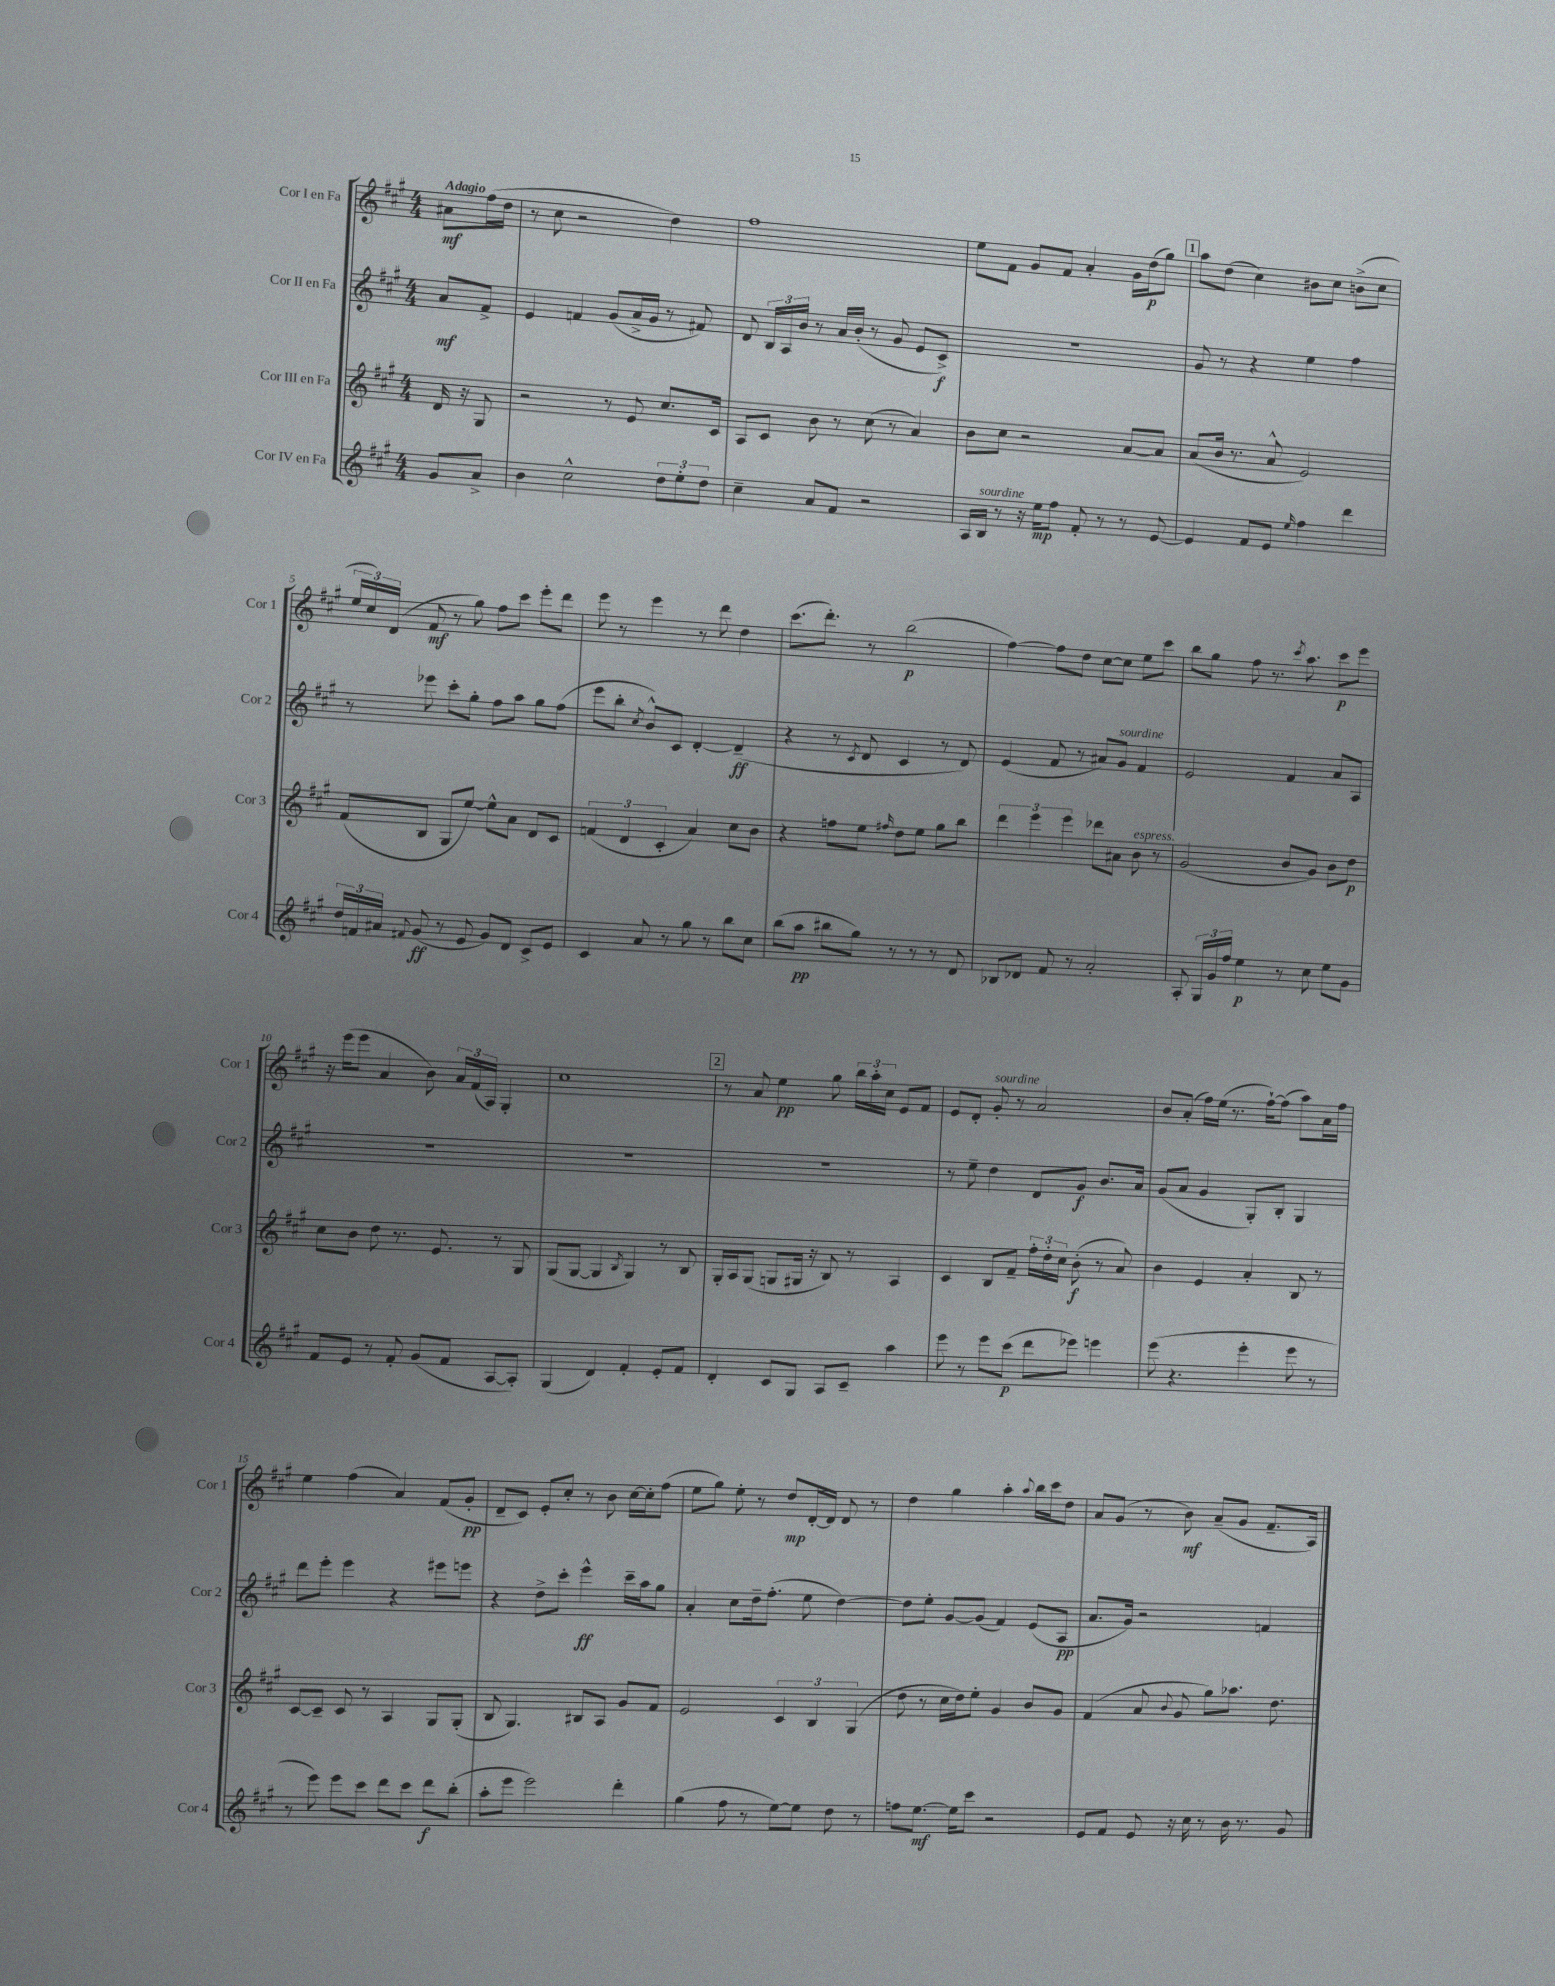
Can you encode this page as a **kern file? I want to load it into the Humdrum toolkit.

**kern	**kern	**kern	**kern
*staff4	*staff3	*staff2	*staff1
*clefG2	*clefG2	*clefG2	*clefG2
*k[f#c#g#]	*k[f#c#g#]	*k[f#c#g#]	*k[f#c#g#]
*M4/4	*M4/4	*M4/4	*M4/4
8g#/L	16d/	8a/L	8a#\L
.	16r	.	.
8a^/J	8G#/	8f#^/J	(16ff#\L
.	.	.	16dd\JJ
=	=	=	=
4b\	2r	4e/	8r
.	.	.	8cc#\
2cc#^^\	.	4f/	2r
.	8r	(8g#/L	.
.	8e/	16a^/L	.
.	.	16g#/JJ	.
12dd\L	8.cc#/L	8r	4dd\)
12ee'\	.	.	.
.	.	8f#/)	.
12dd\J	.	.	.
.	16c#/Jk	.	.
=	=	=	=
4cc#~\	8A/L	8d/	1ff#
.	8c#/J	24B/LL	.
.	.	24A/	.
.	.	24b/JJ	.
8a/L	8b\	8r	.
8f#/J	8r	16a/LL	.
.	.	(16b'/JJ	.
2r	(8cc#\	8r	.
.	8r	8g#/	.
.	4a/)	8e/L	.
.	.	8c#^/J)	.
=	=	=	=
16A/LL	8b\L	1r	8ee\L
16B/JJ	.	.	.
8r	8cc#\J	.	8f#\J
16r	2r	.	8g#/L
16ee\LK	.	.	.
8ff#\J	.	.	8f#/J
8f#'/	.	.	4a'/
8r	.	.	.
8r	[8a/L	.	16g#\LL
.	.	.	(16dd\J
[8e/	8a/]J	.	8gg#\J)
=	=	=	=
4e/]	(8a/L	8g#/	8aa\L
.	16b/Jk	8r	(8dd\J
.	8.r	.	.
8f#/L	.	4r	4cc#\)
8e/J	8a^^/	.	.
16qqee/	.	.	.
4ff#\	2e/)	4ee\	8b#\L
.	.	.	8cc#\J
4ddd\	.	4ff#\	(8b^\L
.	.	.	8cc#\J
=	=	=	=
24dd/LL	(8f#/L	8r	24ee/LL
24f/	.	.	24cc#/)
24a#/JJ	.	.	(24d/JJ
8qqf#/	.	.	.
(8g#/	8B/J	8eee-\	8f#/
8r	8G#/L	8ccc#'\L	8r
8e/	[8ee/J)	8gg#'\J	8gg#\)
8g#/L)	8ee^^\]L	8ff#\L	8ff#\L
8d/J	8a\J	8aa\J	8ccc#\J
8c#^/L	8d/L	8gg#\L	8eee'\L
8e/J	8c#/J	(8ff#\J	8ddd\J
=	=	=	=
4c#/	(6f/	8eee\L	8eee\
.	.	8bb'\J	8r
.	6d/	.	.
.	.	8qcc#/	.
8a/	.	8b^^/L)	4eee\
.	6c#'/	.	.
8r	.	8c#/J	.
8gg#\	4a/)	[4d'/	8r
8r	.	.	8ddd\
8bb\L	8cc#\L	(4d~/]	4dd\
8cc#\J	8b\J	.	.
=	=	=	=
(8bb\L	4r	4r	(8.ccc#\L
8aa\J	.	.	.
.	.	.	8.ddd'\J)
8bb#\L	8ff\L	8r	.
.	.	8qc#/	.
8gg#\J)	8ee\J	8d/	8r
.	16qqff#/	.	.
8r	8dd\L	4c#/	(2bb\
8r	8ee\J	.	.
8r	8gg#\L	8r	.
8d/	8bb\J	8d/)	.
=	=	=	=
8B-/L	6ddd\	(4e/	[4ff#\)
8d-/J	.	.	.
.	6eee\	.	.
8f#/	.	8f#/	8ff#\]L
.	6eee\	.	.
8r	.	8r	8dd\J
2a'/	8ddd-\L	8a#/L)	[8cc#\L
.	8a#\J	8g#/J	8cc#\]J
.	8b\	4f#/	8ee\L
.	8r	.	8ccc#\J
=	=	=	=
8A'/	(2g#/	2e/	8bb\L
24G#/LL	.	.	8gg#\J
24g#/	.	.	.
24ff#/JJ	.	.	.
4ee\	.	.	8ff#\
.	.	.	8.r
8r	8b/L	4f#/	.
.	.	.	8qccc#/
.	.	.	8.aa\
8cc#\	8g#/J)	.	.
8ee\L	8b\L	8a/L	8ccc#\L
8g#\J	8dd\J	8A/J	8eee\J
=	=	=	=
8f#/L	8cc#\L	1r	16r
.	.	.	(16eee\LK
8e/J	8b\J	.	8eee\J
8r	8dd\	.	4a/
8f#'/	8.r	.	.
(8g#/L	.	.	8b\)
.	8.e/	.	.
8f#/J	.	.	24a/LL
.	.	.	(24f#/
.	.	.	24A/JJ)
[8A/L	8r	.	4G#'/
8A'/]J)	8G#/	.	.
=	=	=	=
(4G#/	(8G#/L	1r	1cc#
.	[8G#/J	.	.
4d/)	4G#/]	.	.
.	8qB/	.	.
4f#'/	4G#/)	.	.
8e'/L	8r	.	.
8f#/J	8B/	.	.
=	=	=	=
4d'/	16G#'/LL	1r	8r
.	16A/J	.	.
.	(8G#/J	.	8a/
8c#/L	8G/L	.	4ee\
8G#/J	16G#/Jk	.	.
.	16r	.	.
8A/L	8B/)	.	8gg#\
8c#~/J	8r	.	24bb\LL
.	.	.	24aa'\
.	.	.	24cc#\JJ
4aa\	4A/	.	8e/L
.	.	.	8f#/J
=	=	=	=
8eee\	4c#/	8r	8e/L
8r	.	8ee~\	8d'/J
8eee\L	8B/L	4dd\	8g#'/
(8ccc#\J	8f#~/J	.	8r
8ddd\L	24ff#'\LL	8d/L	2a/
.	24dd'\	.	.
.	24cc#\JJ	.	.
8eee-\J)	(8b'\	8g#/J	.
4eee\	8r	8.b/L	.
.	8a/)	.	.
.	.	16a/Jk	.
=	=	=	=
(8eee\	4b\	(8g#/L	8b/L
4.r	.	8a/J	(8a'/J
.	4e/	4g#/	16ff#\LL)
.	.	.	(16ee\JJ
.	.	.	8.r
4eee'\	4a'/	8G#'/L)	.
.	.	.	[16ff#`\LK)
.	.	8B'/J	(8ff#\]J
8eee\	8B/	4G#/	8aa\L)
8r	8r	.	16a\L
.	.	.	16ff#\JJ
=	=	=	=
8r	[8c#/L	8ddd\L	4ee\
8eee\)	8c#~/]J	8eee'\J	.
8eee\L	8c#/	4eee\	(4ff#\
8ccc#\J	8r	.	.
8ddd\L	4A/	4r	4a/)
8ccc#\J	.	.	.
8ddd\L	8G#/L	8eee#\L	(8f#/L
(8bb'\J	(8G#'/J	8eee\J	8g#'/J
=	=	=	=
8aa'\L	8B/	4r	8d~/L
8eee\J	4.G#/)	.	8c#/J)
2eee\)	.	8dd^\L	8e'/L
.	.	8ccc#'\J	8cc#'/J
.	8B#/L	4eee^^\	8r
.	8A/J	.	8b\
4ddd'\	8g#/L	16ccc#~\LL	[16cc#\LL
.	.	16aa\J	16cc#'\]J
.	8f#/J	8gg#\J	(8ff#\J
=	=	=	=
(4gg#\	2e/	4a'/	8ee\L
.	.	.	8gg#\J)
8ff#\	.	8cc#\L	8ee'\
8r	.	16dd~\k	8r
.	.	(8.ff#'\J	.
[8ee\L)	6c#/	.	8dd/L
8ee\]J	.	8ee\	[16d'/L
.	6B/	.	.
.	.	.	16d/]JJ
8dd\	.	[4dd\)	8d/
.	(6G#/	.	.
8r	.	.	8r
=	=	=	=
8ff\L	8dd\	8dd\]L	4dd\
[8.ee\J	8r	8ee'\J	.
.	16cc#\LL	[8g#/L	4gg#\
16ee\]LK	16dd\J)	.	.
8ccc#\J	8ee'\J	(8g#/]J	.
2r	4g#/	4f#/)	4aa'\
.	.	.	8qqaa/
.	8b/L	(8e/L	16bb\LL
.	.	.	16ccc#\J
.	8g#/J	8A/J	8dd\J
=	=	=	=
8e/L	(4f#/	8.a/L	8a/L
8f#/J	.	.	(8g#/J
.	.	16g#/Jk)	.
8e/	8a/	2r	8r
.	8qqb/	.	.
16r	8g#/	.	8b\)
16cc#\	.	.	.
8r	8gg#\L)	.	(8a~/L
16b\	8.aa-\J	.	8g#/J
8.r	.	.	.
.	.	4f/	8.f#~/L
.	8.dd\	.	.
8g#/	.	.	.
.	.	.	16A/Jk)
==	==	==	==
*-	*-	*-	*-
